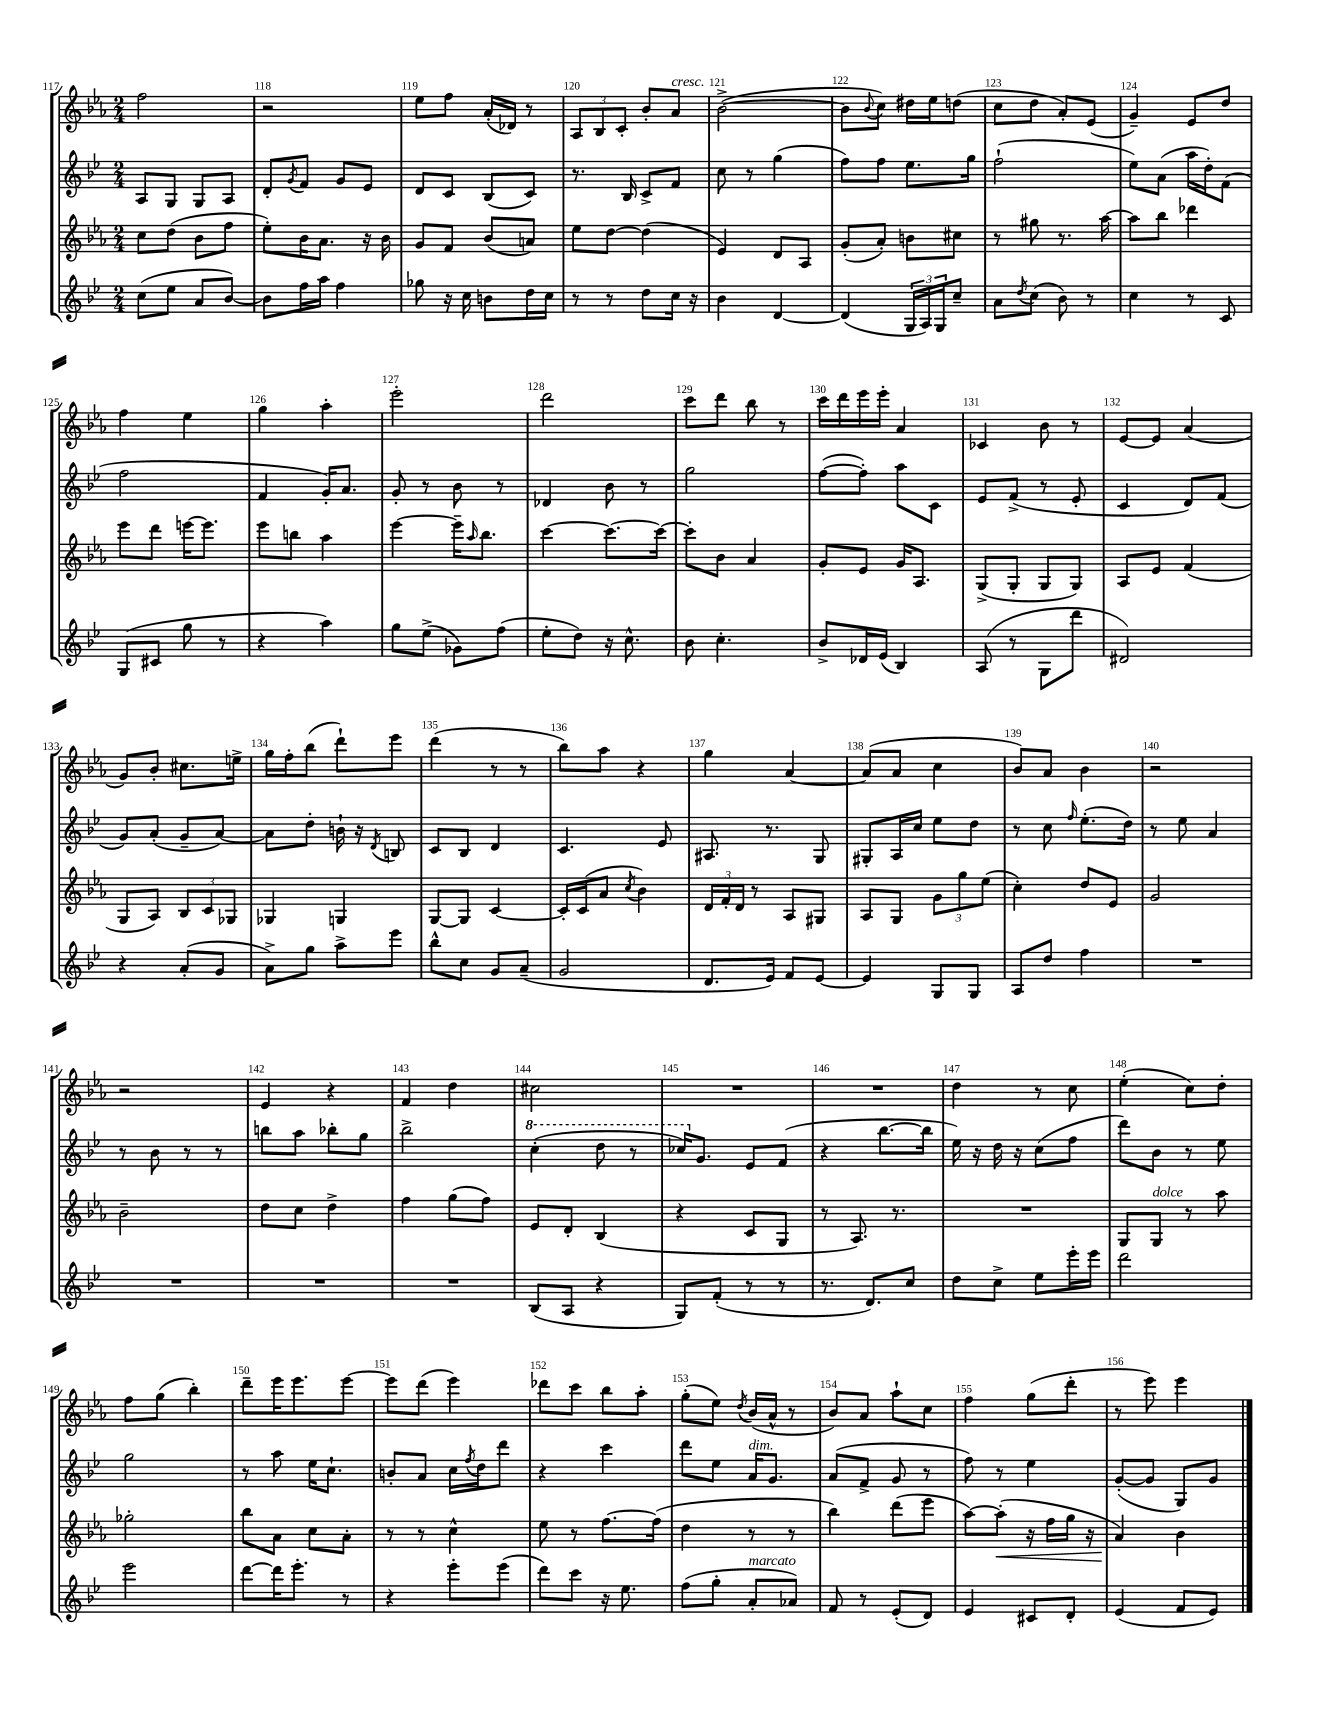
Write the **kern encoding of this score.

**kern	**kern	**dynam	**kern	**kern
*part4	*part3	*part3	*part2	*part1
*staff4	*staff3	*staff3	*staff2	*staff1
*clefG2	*clefG2	*	*clefG2	*clefG2
*k[b-e-]	*k[b-e-a-]	*	*k[b-e-]	*k[b-e-a-]
*M2/4	*M2/4	*	*M2/4	*M2/4
=117	=117	=117	=117	=117
(8cc\L	8cc\L	.	8A/L	2ff\
8ee-\J	(8dd\J	.	8G/J	.
8a/L	8b-\L	.	8G/L	.
[8b-/J)	8ff\J	.	8A/J	.
=118	=118	=118	=118	=118
8b-\L]	8ee-'\L)	.	8d'/L	2r
.	.	.	8qg/	.
16ff\L	16b-\K	.	8f/J	.
16aa\JJ	8.a-\J	.	.	.
4ff\	.	.	8g/L	.
.	16r	.	8e-/J	.
.	16b-\	.	.	.
=119	=119	=119	=119	=119
8gg-X\	8g/L	.	8d/L	8ee-\L
16r	8f/J	.	8c/J	8ff\J
16cc\	.	.	.	.
8bn\L	(8b-/L	.	(8B-/L	(16a-'/LL
.	.	.	.	16d-X/JJ)
16dd\L	8an/J)	.	8c/J)	8r
16cc\JJ	.	.	.	.
=120	=120	=120	=120	=120
8r	8ee-\L	.	8.r	12A-/L
.	.	.	.	12B-/
8r	[8dd\J	.	.	.
.	.	.	.	12c'/J
.	.	.	16B-/	.
8dd\L	(4dd\]	.	8c^/L	8b-'/L
!	!	!	!	!LO:TX:a:i:t=cresc.
16cc\Jk	.	.	8f/J	8a-/J
16r	.	.	.	.
=121	=121	=121	=121	=121
4b-\	4e-/)	.	8cc\	([2b-^\
.	.	.	8r	.
[4d/	8d/L	.	(4gg\	.
.	8A-/J	.	.	.
=122	=122	=122	=122	=122
(4d/]	(8g'/L	.	8ff\L)	8b-\L]
.	.	.	.	8qqb-/
.	8a-'/J)	.	8ff\J	8cc\J)
24G/LL	8bn\L	.	8.ee-\L	16dd#X\LL
24A/)	.	.	.	.
.	.	.	.	16ee-\J
24G/J	.	.	.	.
8cc~/J	8cc#X\J	.	.	(8ddn\J
.	.	.	16gg\Jk	.
=123	=123	=123	=123	=123
8a\L	8r	.	(2ff`\	8cc\L
8qdd/	.	.	.	.
(8cc\J	8gg#X\	.	.	8dd\J
8b-\)	8.r	.	.	8a-'/L)
8r	.	.	.	(8e-/J
.	[16aa-\	.	.	.
=124	=124	=124	=124	=124
4cc\	8aa-\L]	.	8ee-\L)	4g~/)
.	8bb-\J	.	(8a\J	.
8r	4ddd-X\	.	16aa\LL	8e-/L
.	.	.	16dd'\J)	.
8c/	.	.	(8f\J	8dd/J
!!LO:LB:g=z
=125	=125	=125	=125	=125
(8G/L	8eee-\L	.	2ff\	4ff\
8c#X/J	8ddd\J	.	.	.
8gg\	[16eeen\KL	.	.	4ee-\
.	8.eee\J]	.	.	.
8r	.	.	.	.
=126	=126	=126	=126	=126
4r	8eee-\L	.	4f/	4gg\
.	8bbn\J	.	.	.
4aa\)	4aa-\	.	16g'/KL)	4aa-'\
.	.	.	8.a/J	.
=127	=127	=127	=127	=127
8gg\L	[4eee-\	.	8g'/	2eee-'\
(8ee-^\J	.	.	8r	.
8g-X\L)	16eee-~\KL]	.	8b-\	.
.	16qqaa-/	.	.	.
.	8.bb-\J	.	.	.
(8ff\J	.	.	8r	.
=128	=128	=128	=128	=128
8ee-'\L	[4ccc\	.	4d-X/	2ddd\
8dd\J)	.	.	.	.
16r	8.ccc\L_	.	8b-\	.
8.cc^^\	.	.	.	.
.	.	.	8r	.
.	16ccc\Jk_	.	.	.
=129	=129	=129	=129	=129
8b-\	8ccc'\L]	.	2gg\	8ccc\L
4.cc'\	8b-\J	.	.	8ddd\J
.	4a-/	.	.	8bb-\
.	.	.	.	8r
=130	=130	=130	=130	=130
8b-^/L	8g'/L	.	([8ff\L	16ccc\LL
.	.	.	.	16ddd\
16d-X/L	8e-/J	.	8ff'\J])	16eee-\
(16e-/JJ	.	.	.	16eee-'\JJ
4B-/)	16g/KL	.	8aa\L	4a-/
.	8.A-/J	.	.	.
.	.	.	8c\J	.
=131	=131	=131	=131	=131
(8A/	(8G^/L	.	8e-/L	4c-X/
8r	8G'/J	.	(8f^/J	.
8G\L	8G/L	.	8r	8b-\
8ddd\J	8G/J)	.	8e-'/	8r
=132	=132	=132	=132	=132
2d#X/)	8A-/L	.	4c/	[8e-/L
.	8e-/J	.	.	8e-/J]
.	(4f/	.	8d/L)	(4a-/
.	.	.	(8f/J	.
!!LO:LB:g=z
=133	=133	=133	=133	=133
4r	8G/L	.	8g/L)	8g/L)
.	8A-/J)	.	(8a'/J	8b-'/J
(8a'/L	12B-/L	.	8g~/L	8.cc#X\L
.	12c/	.	.	.
8g/J	.	.	[8a/J)	.
.	12G-X/J	.	.	.
.	.	.	.	16een^\Jk
=134	=134	=134	=134	=134
8a^\L)	4G-X/	.	8a\L]	16gg\LL
.	.	.	.	16ff'\J
8gg\J	.	.	8dd'\J	(8bb-\J
8aa^\L	4Gn/	.	16bn`\	8ddd`\L)
.	.	.	16r	.
.	.	.	8qd/	.
8eee-\J	.	.	8Bn/	8eee-\J
=135	=135	=135	=135	=135
8bb-^^\L	[8G/L	.	8c/L	(4ddd\
8cc\J	8G/J]	.	8B-/J	.
8g/L	[4c/	.	4d/	8r
(8a~/J	.	.	.	8r
=136	=136	=136	=136	=136
2g/	16c'/LL]	.	4.c/	8bb-\L)
.	(16c/J	.	.	.
.	8a-/J	.	.	8aa-\J
.	8qcc/	.	.	.
.	4b-\)	.	.	4r
.	.	.	8e-/	.
=137	=137	=137	=137	=137
8.d/L	24d/LL	.	8.A#X/	4gg\
.	24f'/	.	.	.
.	24d/JJ	.	.	.
.	8r	.	.	.
16e-/Jk)	.	.	8.r	.
8f/L	8A-/L	.	.	[4a-/
[8e-/J	8G#X/J	.	8G/	.
=138	=138	=138	=138	=138
4e-/]	8A-/L	.	8G#X'/L	(8a-/L]
.	8G/J	.	16A/L	8a-/J
.	.	.	16cc/JJ	.
8G/L	12g\L	.	8ee-\L	4cc\
.	12gg\	.	.	.
8G/J	.	.	8dd\J	.
.	(12ee-\J	.	.	.
=139	=139	=139	=139	=139
8A/L	4cc'\)	.	8r	8b-/L)
8dd/J	.	.	8cc\	8a-/J
.	.	.	16qqff/	.
4ff\	8dd/L	.	(8.ee-'\L	4b-\
.	8e-/J	.	.	.
.	.	.	16dd\Jk)	.
=140	=140	=140	=140	=140
2r	2g/	.	8r	2r
.	.	.	8ee-\	.
.	.	.	4a/	.
!!LO:LB:g=z
=141	=141	=141	=141	=141
2r	2b-~\	.	8r	2r
.	.	.	8b-\	.
.	.	.	8r	.
.	.	.	8r	.
=142	=142	=142	=142	=142
2r	8dd\L	.	8bbn\L	4e-/
.	8cc\J	.	8aa\J	.
.	4dd^\	.	8bb-X'\L	4r
.	.	.	8gg\J	.
=143	=143	=143	=143	=143
2r	4ff\	.	2bb-^\	4f/
.	(8gg\L	.	.	4dd\
.	8ff\J)	.	.	.
=144	=144	=144	=144	=144
*	*	*	*8va	*
(8B-/L	8e-/L	.	(4ccc'\	2cc#X\
8A/J	8d'/J	.	.	.
4r	(4B-/	.	8ddd\	.
.	.	.	8r	.
=145	=145	=145	=145	=145
8G/L)	4r	.	16ccc-X/KL)	2r
*	*	*	*X8va	*
.	.	.	8.g/J	.
(8f'/J	.	.	.	.
8r	8c/L	.	8e-/L	.
8r	8G/J	.	(8f/J	.
=146	=146	=146	=146	=146
8.r	8r	.	4r	2r
.	8.A-/)	.	.	.
8.d/L)	.	.	.	.
.	.	.	[8.bb-\L	.
.	8.r	.	.	.
8cc/J	.	.	.	.
.	.	.	16bb-\Jk]	.
=147	=147	=147	=147	=147
8dd\L	2r	.	16ee-\)	4dd\
.	.	.	16r	.
8cc^\J	.	.	16dd\	.
.	.	.	16r	.
8ee-\L	.	.	(8cc\L	8r
16eee-'\L	.	.	8ff\J	8cc\
16eee-\JJ	.	.	.	.
=148	=148	=148	=148	=148
2ddd\	8G/L	.	8ddd\L)	(4ee-'\
!	!LO:TX:a:i:t=dolce	!	!	!
.	8G/J	.	8b-\J	.
.	8r	.	8r	8cc\L)
.	8aa-\	.	8ee-\	8dd'\J
!!LO:LB:g=z
=149	=149	=149	=149	=149
2eee-\	2gg-X'\	.	2gg\	8ff\L
.	.	.	.	(8gg\J
.	.	.	.	4bb-'\)
=150	=150	=150	=150	=150
[8ddd\L	8bb-\L	.	8r	8ddd~\L
16ddd\K]	8a-\J	.	8aa\	16eee-\K
8.eee-'\J	.	.	.	8.eee-\
.	8cc\L	.	16ee-\KL	.
.	.	.	8.cc`\J	.
8r	8a-'\J	.	.	[8eee-\J
=151	=151	=151	=151	=151
4r	8r	.	8bn'/L	8eee-\L]
.	8r	.	8a/J	(8ddd\J
8eee-'\L	4cc^^\	.	16cc\LL	4eee-\)
.	.	.	8qff/	.
.	.	.	16dd\J	.
(8eee-\J	.	.	8ddd\J	.
=152	=152	=152	=152	=152
8ddd\L)	8ee-\	.	4r	8ddd-X\L
8ccc\J	8r	.	.	8ccc\J
16r	[8.ff\L	.	4ccc\	8bb-\L
8.ee-\	.	.	.	.
.	.	.	.	8aa-'\J
.	(16ff\Jk]	.	.	.
=153	=153	=153	=153	=153
(8ff\L	4dd\	.	8ddd\L	(8gg'\L
8gg'\J	.	.	8ee-\J	8ee-\J)
.	.	.	.	8qdd/
!	!	!	!LO:TX:a:i:t=dim.	!
!LO:TX:a:i:t=marcato	!	!	!	!
8a'/L	8r	.	16a/KL	(16b-/LL
.	.	.	8.g/J	16a-^^/JJ
8a-X/J)	8r	.	.	8r
=154	=154	=154	=154	=154
8f/	4bb-\)	.	(8a/L	8b-/L)
8r	.	.	8f^/J	8a-/J
(8e-'/L	(8ddd\L	.	8g/	8aa-`\L
8d/J)	8eee-\J	.	8r	8cc\J
=155	=155	=155	=155	=155
4e-/	[8aa-\L)	.	8ff\)	4ff\
!	!	!LO:HP:b	!	!
.	(8aa-'\J]	<	8r	.
8c#X/L	16r	.	4ee-\	(8gg\L
.	16ff\LL	.	.	.
8d'/J	16gg\JJ	.	.	8ddd'\J
.	16r	.	.	.
=156	=156	=156	=156	=156
(4e-/	4a-/)	.	([8g'/L	8r
.	.	.	8g/J]	8eee-\)
8f/L	4b-\	[	8G/L)	4eee-\
8e-/J)	.	.	8g/J	.
==	==	==	==	==
*-	*-	*-	*-	*-
